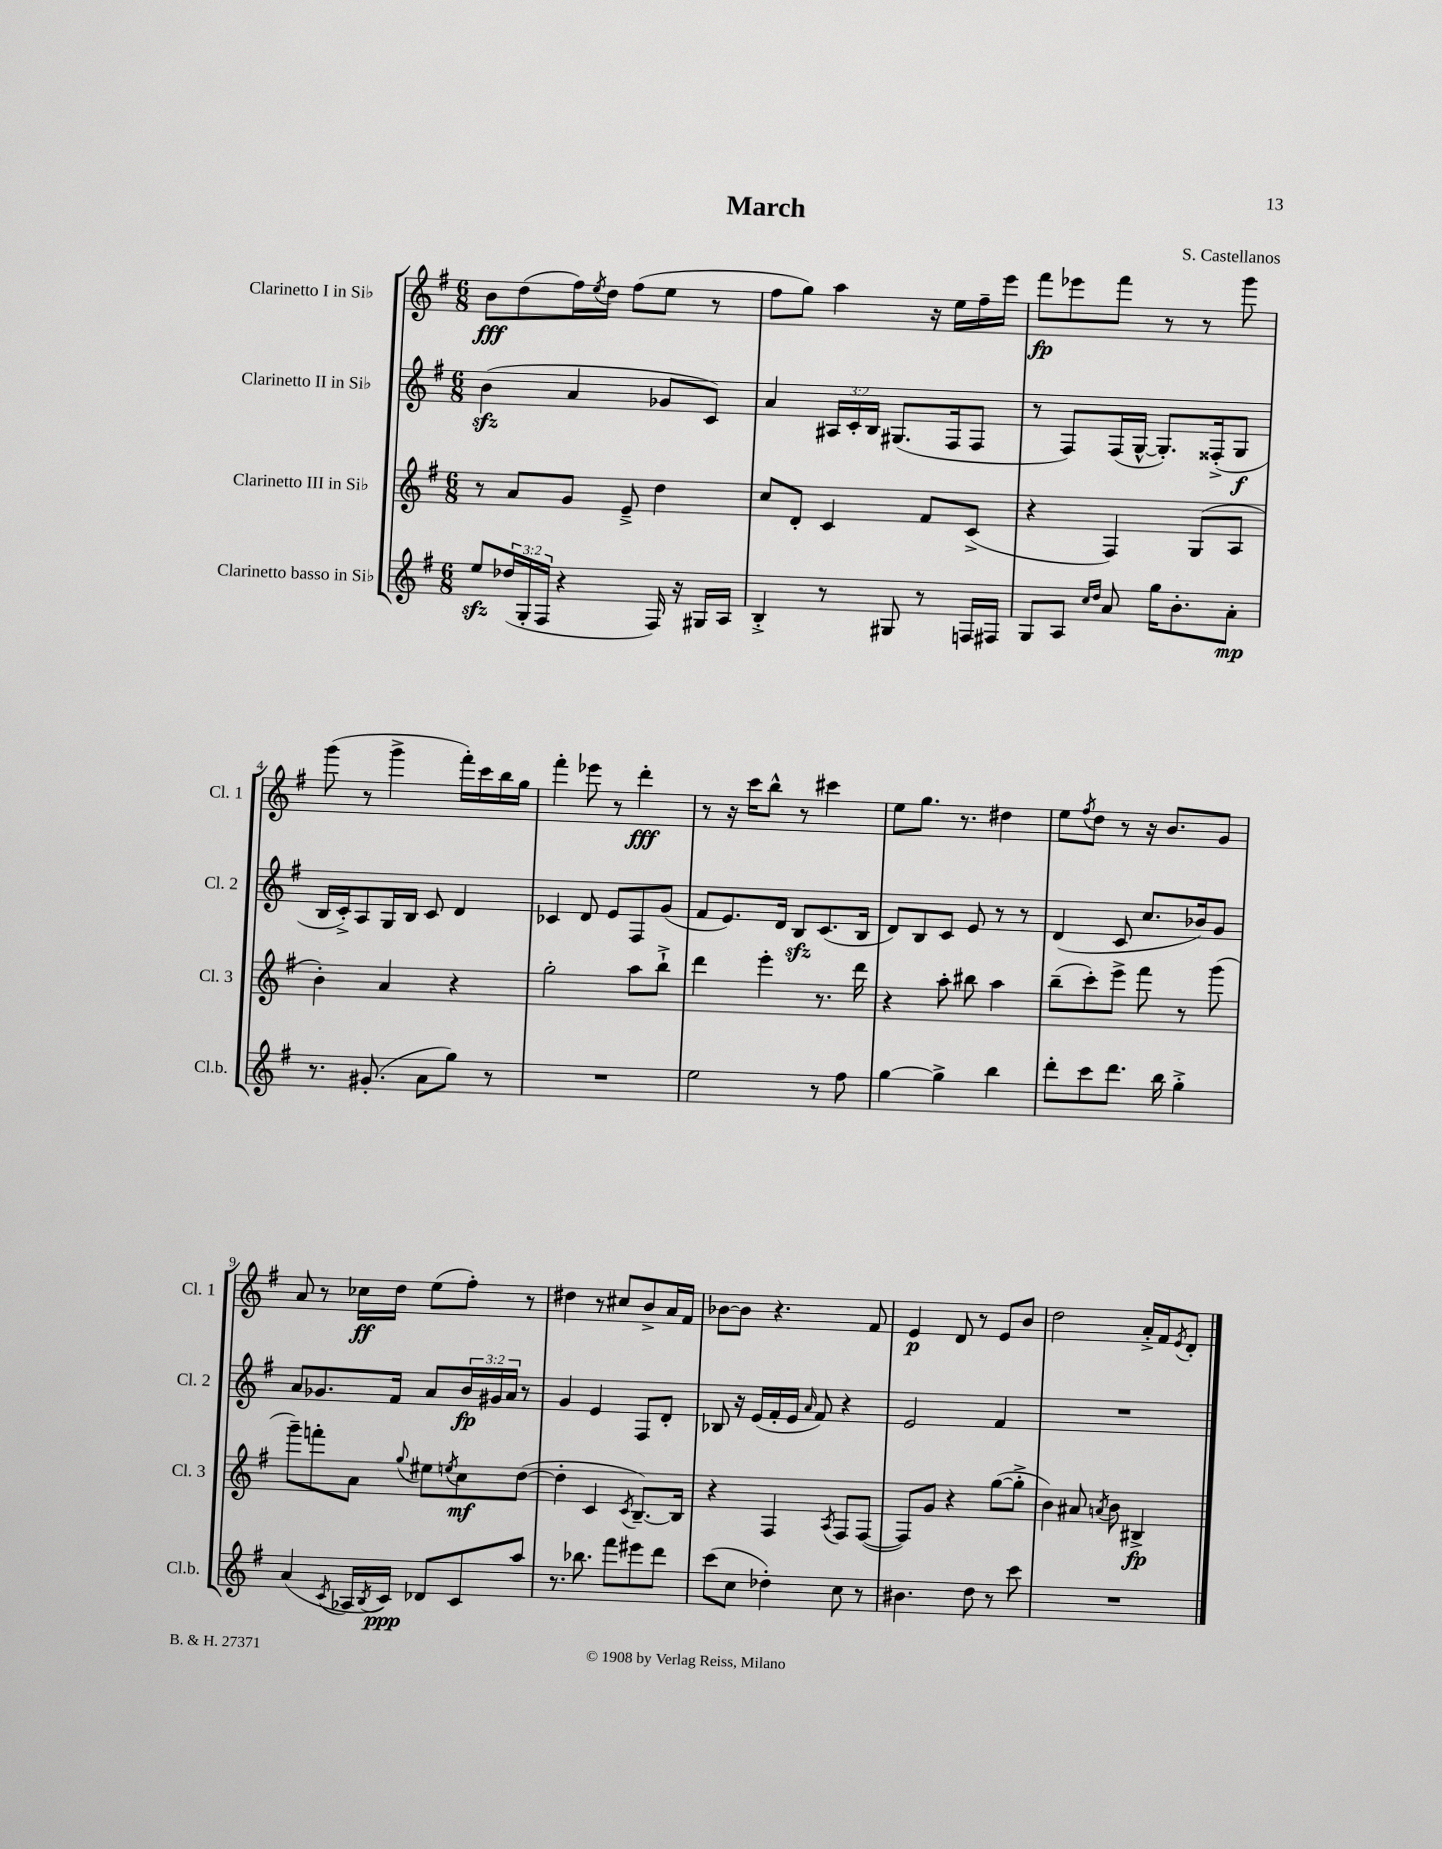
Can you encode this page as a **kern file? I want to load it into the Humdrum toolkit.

**kern	**kern	**kern	**kern
*staff4	*staff3	*staff2	*staff1
*clefG2	*clefG2	*clefG2	*clefG2
*k[f#]	*k[f#]	*k[f#]	*k[f#]
*M6/8	*M6/8	*M6/8	*M6/8
8ee/L	8r	(4b\	8b\L
(24dd-/L	8a/L	.	(8dd\
24G'/	.	.	.
24F#/JJ	.	.	.
4r	8g/J	4a/	16ff#\L)
.	.	.	8qee/
.	.	.	16dd\JJ
.	8e~^/	.	(8ff#\L
16F#/)	4dd\	8g-/L	8ee\J
16r	.	.	.
16G#/LL	.	8c/J)	8r
16A/JJ	.	.	.
=	=	=	=
4B'^/	8cc/L	4a/	8ff#\L
.	8d'/J	.	8gg\J)
8r	4c/	24A#/LL	4aa\
.	.	24c'/	.
.	.	24B/JJ	.
8G#/	.	(8.G#/L	.
8r	8f#/L	.	16r
.	.	16F#/k	16ee\LL
16F/LL	(8c^/J	8F#/J	16ff#~\
16F#/JJ	.	.	16eee\JJ
=	=	=	=
8G/L	4r	8r	8fff#\L
8A/J	.	8F#/L)	8eee-\
16qqcc/LL	.	.	.
16qqdd/JJ	.	.	.
8a/	4F#/)	(16F#/L	8fff#\J
.	.	[16G^^/JJ	.
16gg\LK	.	8.G'/]L)	8r
8.b'\	.	.	.
.	(8G/L	.	8r
.	.	(16F##'^/k	.
8a'\J	8A/J	8G/J	8ggg\
=	=	=	=
8.r	4b'\)	16B/LL	(8ggg\
.	.	16c'^/J)	.
.	.	8A/	8r
(8.g#'/	.	.	.
.	4a/	16G/L	4ggg^\
.	.	16B/JJ	.
8a\L	.	8c/	.
8gg\J)	4r	4d/	16fff#'\LL)
.	.	.	16ccc\
8r	.	.	16bb\
.	.	.	16gg\JJ
=	=	=	=
2.r	2gg'\	4c-/	4fff#'\
.	.	8d/	8eee-\
.	.	8e/L	8r
.	8aa\L	8F#/	4ddd'\
.	8bb`^\J	(8g/J	.
=	=	=	=
2ee\	4ddd\	8f#/L	8r
.	.	8.e/)	16r
.	.	.	16ccc\LK
.	4eee'\	.	8bb^^\J
.	.	16d/Jk	.
.	.	8B/L	8r
8r	8.r	(8.c/	4ccc#\
8ff#\	.	.	.
.	16ddd\	16B/Jk	.
=	=	=	=
[4gg\	4r	8d/L)	8ee\L
.	.	8B/	8.gg\J
4gg^\]	8aa'\	8c/J	.
.	.	.	8.r
.	8bb#\	8e/	.
4bb\	4aa\	8r	4dd#\
.	.	8r	.
=	=	=	=
8ddd'\L	(8bb~\L	(4d/	8ee\L
.	.	.	8qff#/
8ccc\	8ccc'\)	.	8dd\J
8.ddd\J	8eee^\J	8c/	8r
.	8fff#\	8.cc/L	16r
16bb\	.	.	8.b/L
4gg'^\	8r	.	.
.	.	16b-/k)	.
.	(8ggg\	8g/J	8g/J
=	=	=	=
(4a/	8ggg~\L)	8a/L	8a/
.	8fff'\	8.g-/	8r
8qc/	.	.	.
16A-/LL	8a\J	.	16cc-\LL
8qB/	.	.	.
16c/JJ)	.	16f#/Jk	16dd\JJ
.	8qqgg/	.	.
8d-/L	8ee#\L	8a/L	(8ee\L
.	8qee/	.	.
8c/	8cc\	24b/L	8ff#'\J)
.	.	24g#/	.
.	.	24a/JJ	.
8aa/J	([8dd\J	8r	8r
=	=	=	=
8.r	4dd'\]	4g/	4dd#\
8.bb-\	.	.	.
.	4c/	4e/	8r
8fff#\L	.	.	8cc#/L
.	8qc/	.	.
8eee#\	[8.B~/L)	8F#/L	8b^/
8ddd\J	.	8d'/J	16a/L
.	16B/]Jk	.	16f#/JJ
=	=	=	=
(8ccc\L	4r	8B-/	[8b-\L
8cc\J	.	16r	8b-\]J
.	.	(16e/LL	.
4dd-'\)	4F#/	16f#'/	4.r
.	.	16e/JJ	.
.	.	16qqa/	.
.	.	8f#/)	.
.	8qA/	.	.
8cc\	8F#/L	4r	.
8r	([8F#/J	.	8f#/
=	=	=	=
4.b#\	8F#/]L)	2e/	4e/
.	8g/J	.	.
.	4r	.	8d/
8dd\	.	.	8r
8r	([8gg\L	4f#/	8e/L
8ccc\	8gg'^\]J	.	8b/J
=	=	=	=
2.r	4b\)	2.r	2dd\
.	8a#/	.	.
.	8qa/	.	.
.	8b\	.	.
.	4B#^/	.	16a'^/LL
.	.	.	16f#/J
.	.	.	8qe/
.	.	.	8d'/J
==	==	==	==
*-	*-	*-	*-
